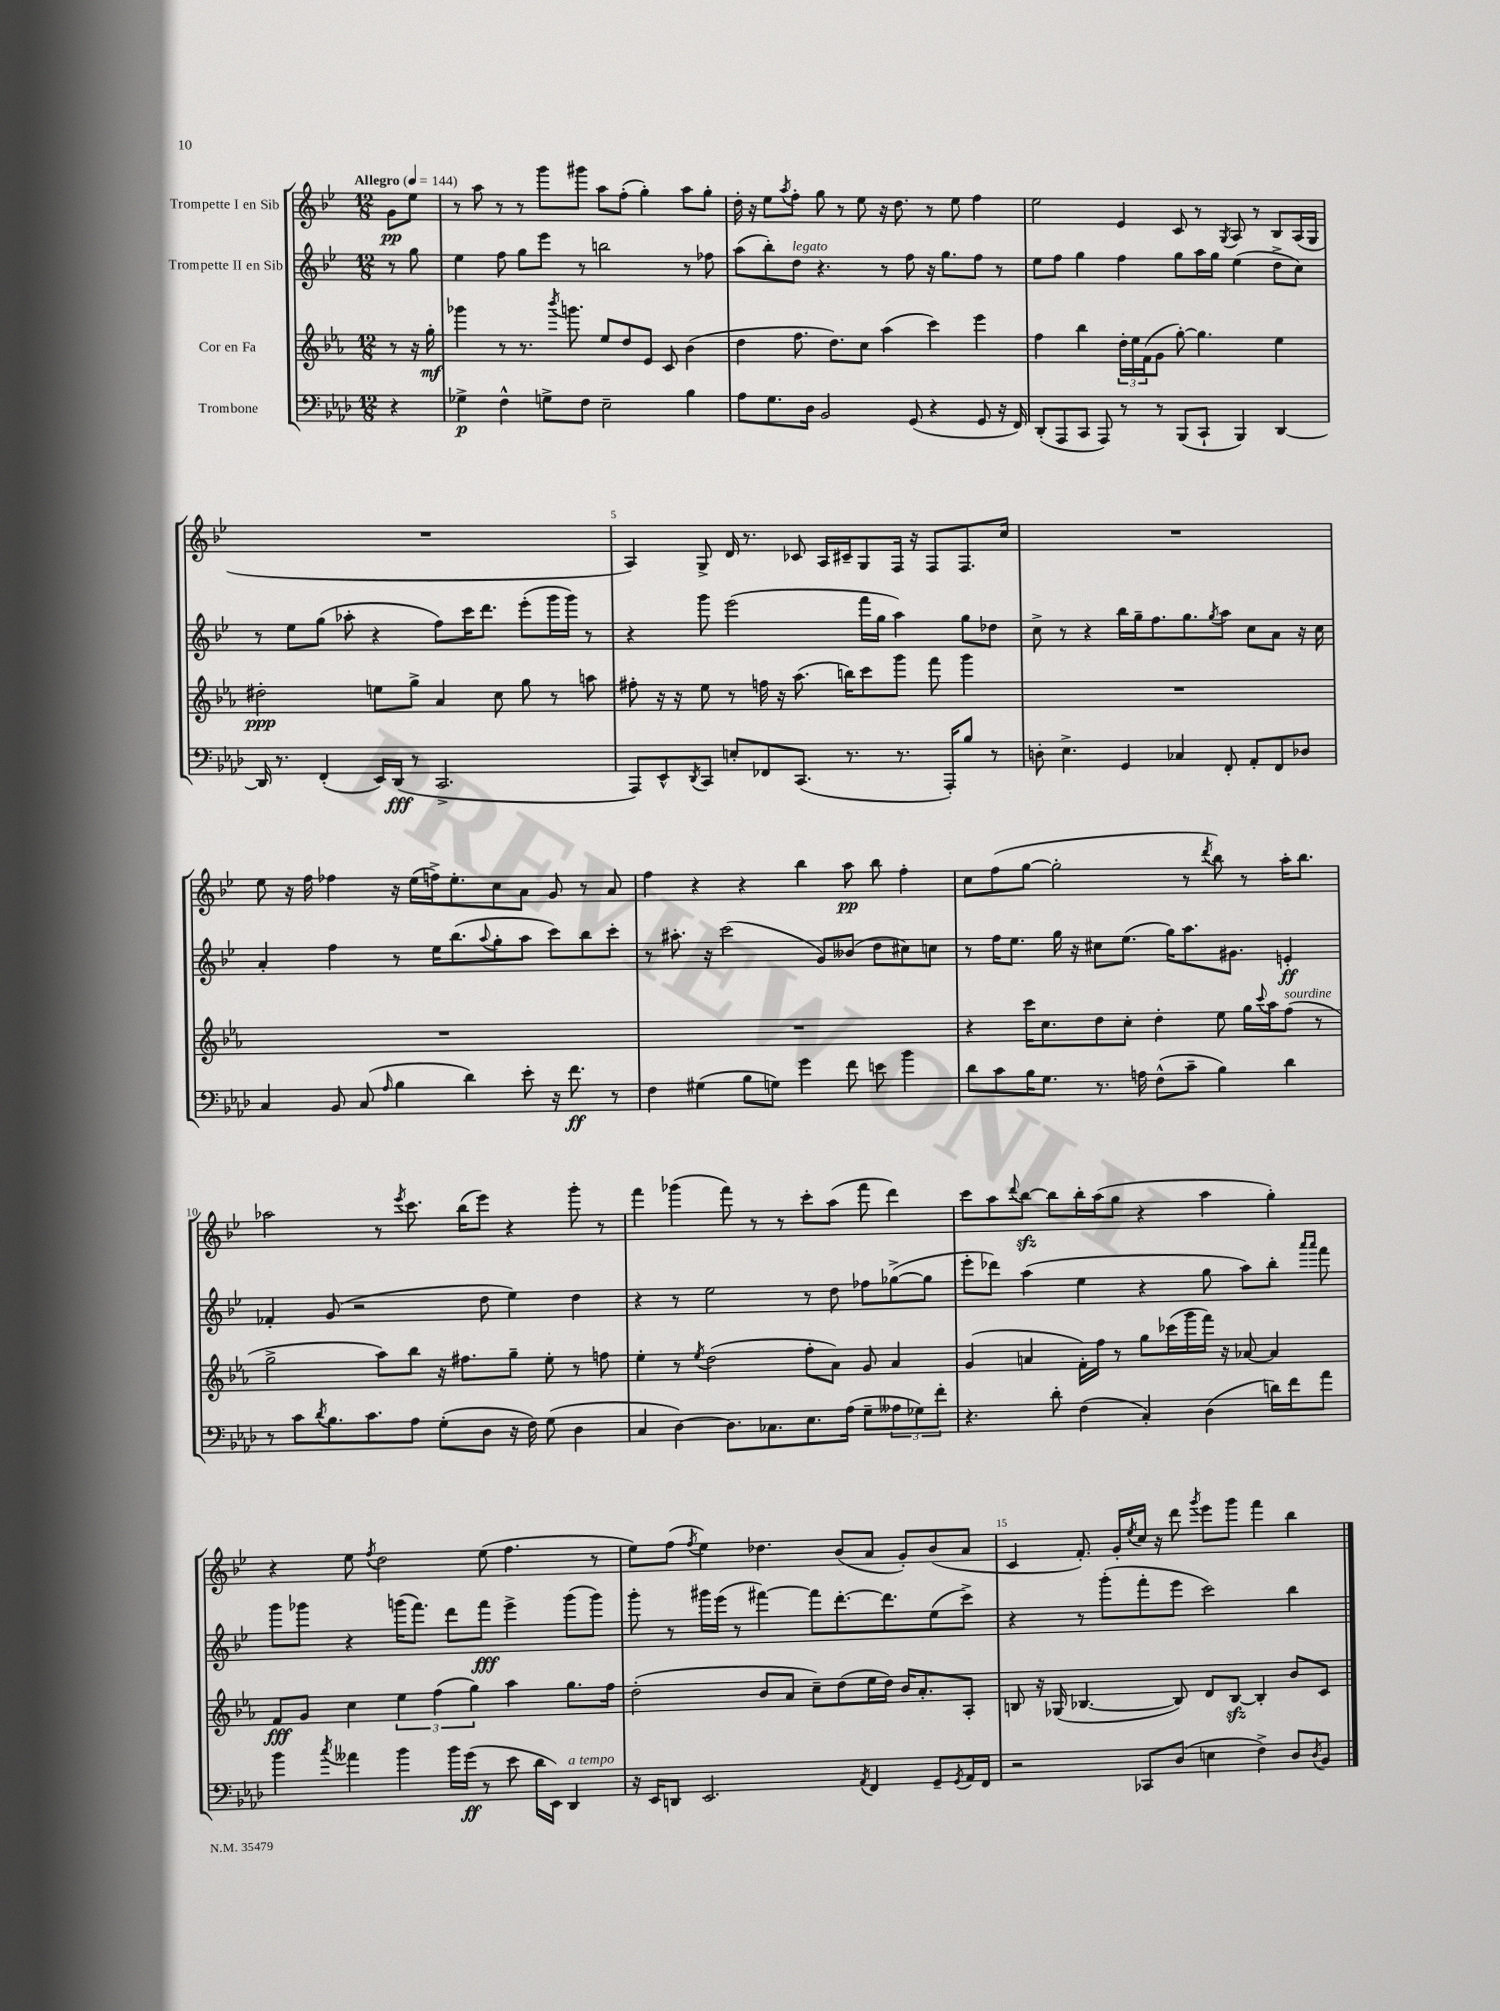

**kern	**kern	**kern	**kern
*staff4	*staff3	*staff2	*staff1
*clefF4	*clefG2	*clefG2	*clefG2
*k[b-e-a-d-]	*k[b-e-a-]	*k[b-e-]	*k[b-e-]
*M12/8	*M12/8	*M12/8	*M12/8
*MM144	*MM144	*MM144	*MM144
4r	8r	8r	8g
.	16r	8gg	8ee-
.	16gg'	.	.
=	=	=	=
4G-^	4ggg-	4ee-	8r
.	.	.	8aa
4F^^	8r	8ff	8r
.	8.r	8gg	8r
8G^	.	8eee-	8ggg
.	8qbbb-	.	.
.	8.ggg	.	.
8F	.	8r	8ggg#
2E-~	8ee-	2bb	8aa
.	8dd	.	(8ff'
.	8e-	.	4gg')
.	8c	.	.
4B-	(4b-	8r	8aa
.	.	8ff-	8gg'
=	=	=	=
8A-	4dd	(8aa	16dd'
.	.	.	16r
8.G	.	8bb-')	8ee-
.	.	.	8qaa
.	8.ff	8dd	8ff'
16D-	.	.	.
2BB-	.	4.r	8gg
.	8.dd)	.	.
.	.	.	8r
.	8cc	.	8ee-
.	(4aa-	8r	16r
.	.	.	8.dd
(8GG	.	8ff	.
4r	4ccc)	16r	8r
.	.	8.gg	.
.	.	.	8ee-
8GG	4eee-	8ff	4ff
16r	.	8r	.
16FF)	.	.	.
=	=	=	=
(8DD-'	4ff	8ee-	2ee-
8AAA-	.	8ff	.
8CC	4bb-	4gg	.
8AAA-)	.	.	.
8r	24dd'	4ff	4e-
.	24ee-	.	.
.	(24f	.	.
8r	8g	.	.
(8BBB-	[8gg')	8gg	8c
8CC`	4.gg]	16aa	8r
.	.	16gg	.
.	.	.	8qG
4BBB-)	.	(4ee-	8A
.	.	.	8r
[4DD-	4ee-	8dd^	8B-
.	.	8cc)	(16A
.	.	.	16G
=	=	=	=
16DD-]	2dd#'	8r	1.r
8.r	.	.	.
.	.	8ee-	.
(4FF'	.	(8gg	.
.	.	8aa-'	.
16EE-)	8ee	4r	.
(16DD-	.	.	.
8r	8gg^	.	.
2.CC^	4a-	8ff)	.
.	.	16ccc	.
.	.	8.ddd	.
.	8cc	.	.
.	8gg	(8eee-'	.
.	8r	16ggg	.
.	.	16ggg)	.
.	8aa	8r	.
=	=	=	=
8AAA-)	8ff#'	4r	4A)
8EE-^^	16r	.	.
.	16r	.	.
8qDD-	.	.	.
8CC	8ee-	8ggg	8G^
8E'	8r	(2eee-	16d
.	.	.	8.r
8FF-	16ff	.	.
.	16r	.	.
(8.CC	(8.aa-	.	8c-
.	.	.	16A
8.r	16bb)	.	16c#~
.	8ccc	16fff	8G
.	.	16gg	.
8.r	8ggg	4aa)	16F
.	.	.	16r
.	8fff	.	8F
16AAA-')	.	.	.
8B-	4ggg	8gg	8.F
8r	.	8dd-	.
.	.	.	16cc
=	=	=	=
8D'	1.r	8cc^	1.r
4.E-^	.	8r	.
.	.	4r	.
4GG	.	16bb-	.
.	.	16gg~	.
.	.	8.ff	.
4C-	.	.	.
.	.	8.gg	.
.	.	8qgg	.
8FF'	.	8aa	.
8AA-'	.	8cc	.
8FF	.	8a	.
8D-	.	16r	.
.	.	16cc	.
=	=	=	=
4C	1.r	4a'	8ee-
.	.	.	16r
.	.	.	16ff
8BB-	.	4ff	4ff-
(8C	.	.	.
16qqA-	.	.	.
4B-	.	8r	16r
.	.	.	(16ee-
.	.	16ee-	16ff^)
.	.	(8.bb-	8.ee-'
4d-)	.	.	.
.	.	8qqaa	.
.	.	8gg'	8cc
8e-'	.	8aa	8a
16r	.	8ccc)	8g
8.f	.	.	.
.	.	8bb-	8r
8r	.	8ccc'	8a
=	=	=	=
4F	1.r	8r	4ff
.	.	8.aa#'	.
(4G#	.	.	4r
.	.	16r	.
.	.	(2ccc	.
8B-	.	.	4r
8G)	.	.	.
4g	.	.	4bb-
.	.	8g)	.
8f	.	(8b--	8aa
8e	.	8dd	8bb-
4b-	.	8cc#)	4ff'
.	.	8cc	.
=	=	=	=
8d-	4r	8r	8cc
8c	.	16ff	(8ff
.	.	8.ee-	.
16B-	16ccc	.	[8gg
8.G	8.cc	.	.
.	.	16gg	2gg']
.	.	16r	.
8.r	8dd	8cc#	.
.	8cc'	(8.ee-	.
16A	.	.	.
(8F^^	4dd'	.	.
.	.	16gg)	.
8c~	.	8.aa	8r
.	.	.	8qddd
4B-)	8ee-	.	8bb-)
.	.	8.g#	.
.	16gg	.	8r
.	8qqccc	.	.
.	16aa-	.	.
4d-	(8ff	4e'	16aa'
.	.	.	8.bb-
.	8r	.	.
=	=	=	=
8r	2gg^	4f-'	2aa-
8c	.	.	.
8qd-	.	.	.
8.B-	.	(8g	.
.	.	2r	.
8.c	.	.	.
.	8aa-)	.	8r
.	.	.	8qeee-
8A-	8bb-	.	8.ccc
(8G'	16r	.	.
.	8.ff#	.	(16bb-
8D-	.	8dd	8eee-)
16r	8gg~	4ee-)	4r
16F)	.	.	.
(8G	8ee-'	.	.
4D-	8r	4dd	8ggg'
.	8ff	.	8r
=	=	=	=
4C	4ee-'	4r	4fff
[4D-)	8r	8r	(4ggg-
.	8qee-	.	.
.	(2dd	2ee-	.
8.D-]	.	.	8fff)
.	.	.	8r
8.C-	.	.	.
.	.	.	8r
8.E-	8ff'	8r	8ccc'
.	8a-)	8dd	(8aa
(16A-	.	.	.
8G~	8g	8ff-	8fff
12A--	4a-	([8gg-^	4ddd)
12G-)	.	.	.
.	.	8gg-]	.
12f'	.	.	.
=	=	=	=
4.r	(4g	8eee-'	8ccc
.	.	8ddd-)	8aa
.	.	.	8qqddd
.	4a	(4aa	[8bb-
8d-'	.	.	8bb-]
(4F	16f')	4ee-	16bb-'
.	16ff	.	(16aa
.	8r	.	8gg
4C')	8gg	4r	4r
.	(16ccc-	.	.
.	16ggg	.	.
(4D-	16fff)	8gg	4aa
.	16r	.	.
.	[8a-	8aa)	.
16d)	4a-]	8bb-'	4gg')
16f	.	.	.
.	.	16qqaaa	.
.	.	16qqaaa	.
8a-	.	8fff	.
=	=	=	=
4b-	8f	8ggg	4r
.	8g	8ggg-	.
8qcc	.	.	.
4a--	4cc	4r	8ee-
.	.	.	8qff
.	.	.	2dd
4b-	6ee-	(16ggg	.
.	.	8.fff)	.
.	(6ff	.	.
16b-	.	8ddd	.
(16g	.	.	.
.	6gg)	.	.
8r	.	8fff	(8ee-
8e-	4aa-	4eee-^	4.ff
16d-	.	.	.
16EE-)	.	.	.
4DD-	8.gg	(8ggg	.
.	.	8ggg)	8r
.	16ff	.	.
=	=	=	=
16r	(2dd'	8ggg'	8ee-)
16EE-	.	.	.
8DD	.	8r	(8ff
.	.	.	8qff
2.EE-	.	16ggg#	4ee-)
.	.	(16eee-	.
.	.	8r	.
.	8b-	[4fff#)	4.dd-
.	8a-	.	.
.	8cc~)	8fff#]	.
.	(8dd	[8.ddd'	(8b-
8qAA-	.	.	.
4FF	16ee-	.	8a
.	16dd)	8.ddd]	.
.	16b-	.	8g')
.	8.a-'	.	.
8GG~	.	(8ee-	(8b-
8qGG	.	.	.
16AA-	8A-'	8ccc^)	8a
16FF	.	.	.
=	=	=	=
2r	8B	4r	4c
.	16r	.	.
.	(16G-	.	.
.	[4.B-	8r	8.f')
.	.	(8ggg'	.
.	.	.	16g'
.	.	.	8qee-
8CC-	.	8fff'	16cc
.	.	.	16r
(8D-	8B-])	8eee-	8ddd
.	.	.	8qggg
4E	8d	2ccc)	8eee-
.	[8B-	.	8ggg
4F^)	4B-']	.	4fff
8D-	8b-	4bb-	4bb-
8qD-	.	.	.
8BB-	8c	.	.
==	==	==	==
*-	*-	*-	*-
